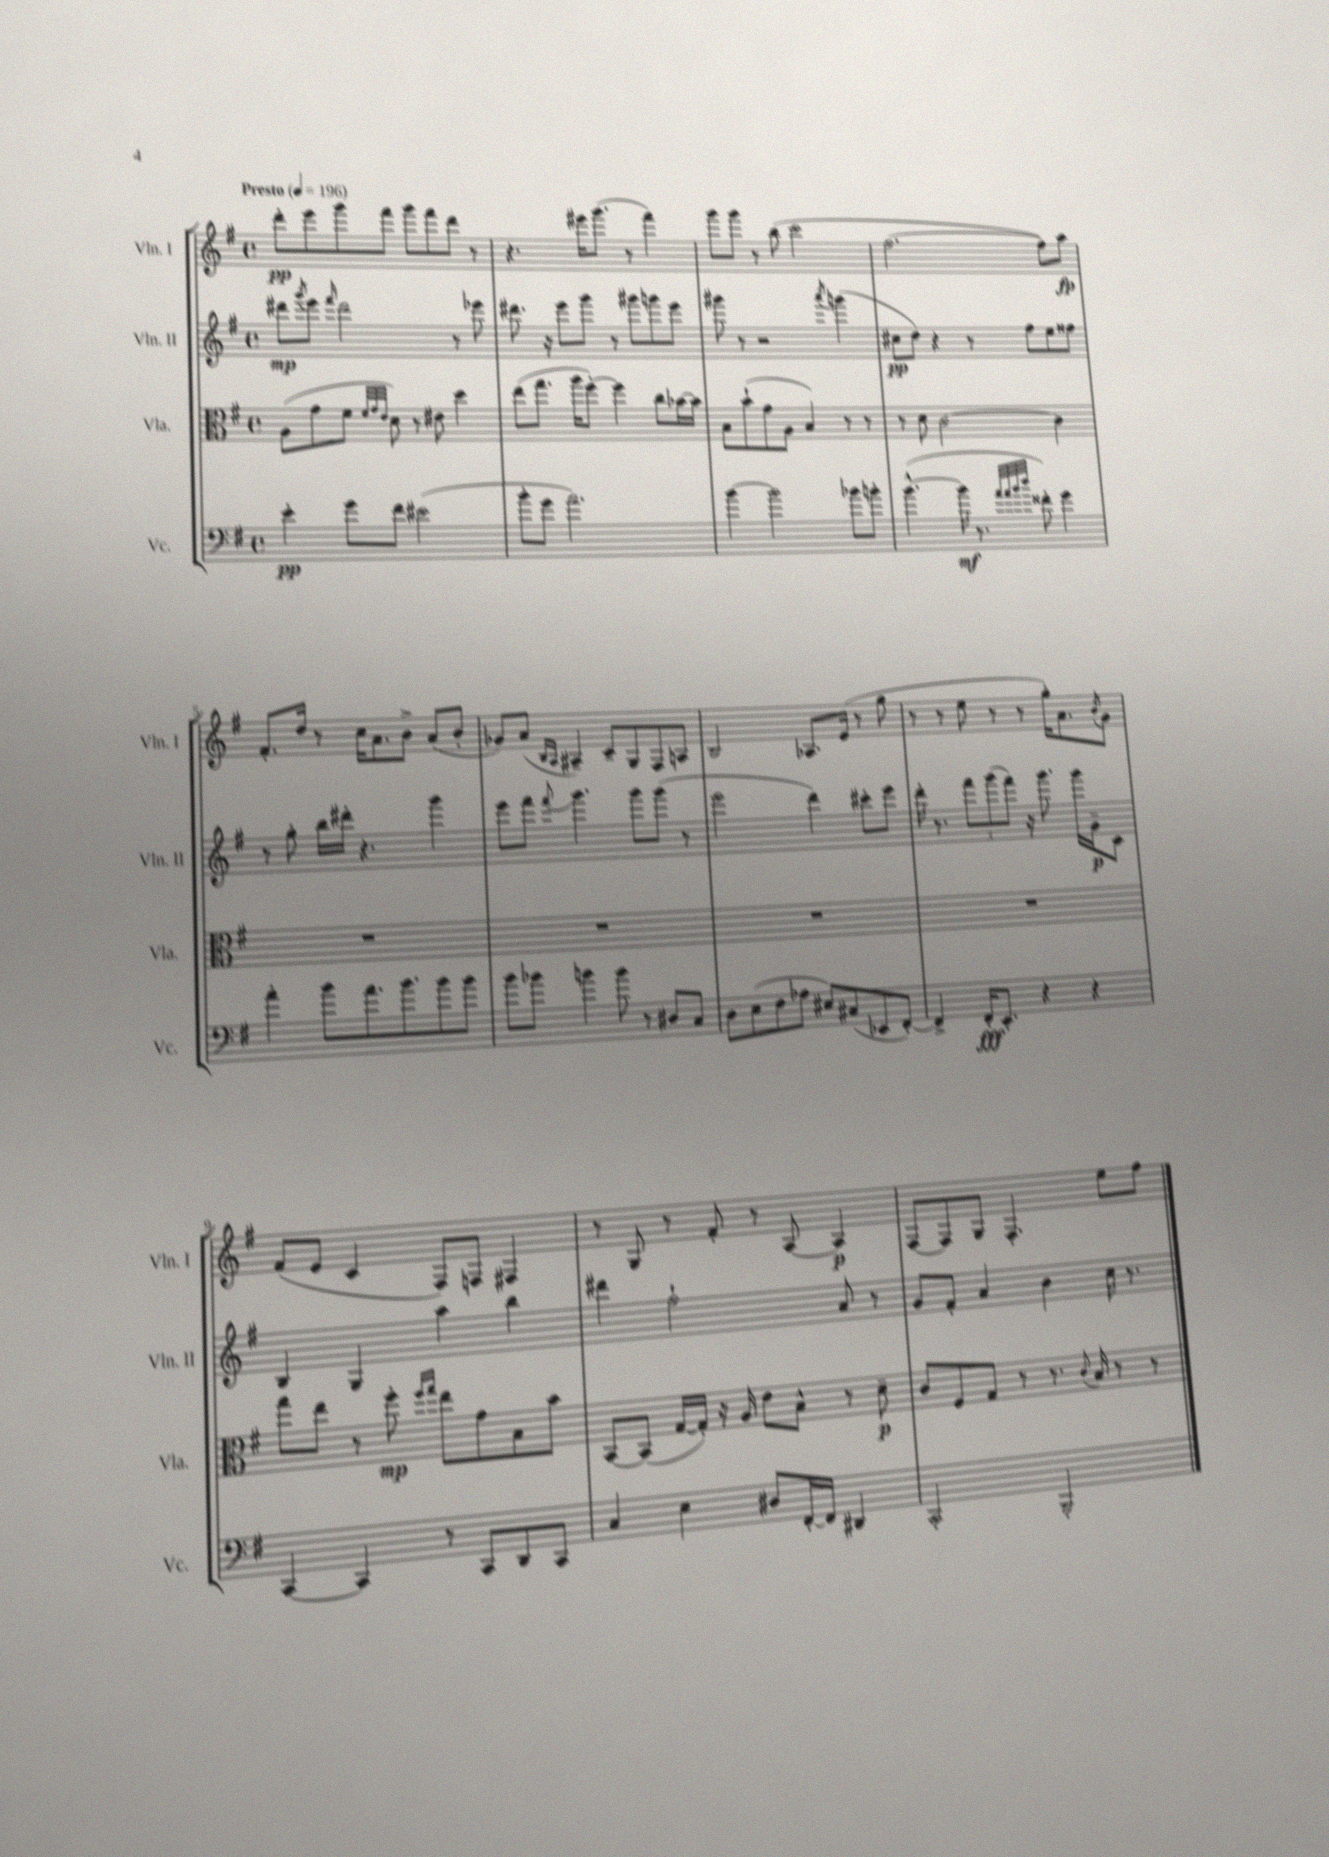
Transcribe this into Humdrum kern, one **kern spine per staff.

**kern	**kern	**kern	**kern
*staff4	*staff3	*staff2	*staff1
*clefF4	*clefC3	*clefG2	*clefG2
*k[f#]	*k[f#]	*k[f#]	*k[f#]
*M4/4	*M4/4	*M4/4	*M4/4
*met(c)	*met(c)	*met(c)	*met(c)
*MM196	*MM196	*MM196	*MM196
4e'	(8A	8ddd#	8ddd'
.	.	8qggg	.
.	8g	8eee	8eee
.	.	16qqfff#	.
8g	8f#	2ddd#	8ggg
.	32qqf#	.	.
.	32qqg	.	.
.	32qqe	.	.
8f#	8d)	.	8fff#
(2e#	8r	.	8ggg
.	8e#	.	8fff#
.	4dd	8r	8ddd
.	.	8eee-	8r
=	=	=	=
8b'	(8ee	8.ddd#	4.r
8g	8.gg	.	.
.	.	16r	.
2.a)	.	8eee	.
.	16aa	.	.
.	[8ff#')	8ggg	16eee#
.	.	.	(8.ggg
.	4ff#]	8r	.
.	.	8ggg#	8r
.	8cc	8ggg	4fff#)
.	[16b-	8eee	.
.	16b-]	.	.
=	=	=	=
[4b	8B	8ggg#	8ggg
.	(8b`	8r	8ggg
2b]	8g	2r	8r
.	8A	.	(8bb
.	4B)	.	2ccc
.	.	8qaaa	.
8b-	8r	(4ggg	.
8b'	8r	.	.
=	=	=	=
([4.b^^	8r	8cc#	[2.ff#
.	8d	8dd)	.
.	[2c	4r	.
16b]	.	.	.
8.r	.	.	.
.	.	8r	.
32qqa	.	.	.
32qqa	.	.	.
32qqb	.	.	.
32qqdd	.	.	.
8f##')	.	8ff#	.
4g	4c]	8ee	8ff#])
.	.	8ff##	8aa
=	=	=	=
4a'	1r	8r	8.f#'
.	.	8gg'	.
.	.	.	16dd
8b	.	16bb	8r
.	.	16ddd#'	.
8.a	.	4.r	16cc
.	.	.	8.a
8.b	.	.	.
.	.	.	8b^
8b	.	4ggg	(8a
8b	.	.	8b'
=	=	=	=
8b	1r	8eee	8g-)
8b-	.	8fff#	(8a
.	.	.	16qqB
.	.	8qqfff#	16qqA
4b	.	4.ggg	4A#~)
8b	.	.	8c~
8r	.	8ggg	8G
8D#	.	(8ggg	8F#
8C	.	8r	8A
=	=	=	=
8D	1r	2eee	2B
(8E	.	.	.
8F#	.	.	.
8A-	.	.	.
8E#)	.	4ddd)	8.A-
(8C#	.	.	.
.	.	.	(16e
8EE-	.	8ccc#'	8r
[8FF#')	.	8eee	8gg
=	=	=	=
4FF#^]	1r	16ddd'	8r
.	.	8.r	.
.	.	.	8r
16FF#'	.	12fff#	8ee
8.EE'	.	.	.
.	.	(12ggg	.
.	.	.	8r
.	.	12fff#)	.
4r	.	16r	8r
.	.	8.ggg	.
.	.	.	16gg')
.	.	.	8.a
4r	.	16ggg	.
.	.	16g~	.
.	.	.	8qb
.	.	8c	8g
=	=	=	=
[4CC	8gg	4B	(8f#
.	8ee	.	8e
4CC]	8r	4G	4c
.	8ff#'	.	.
.	16qqff#	.	.
.	16qqgg	.	.
8r	8ee	4aa	8F#)
8CC	8g	.	8F
8DD	8B	4bb	4F#
8CC	8b	.	.
=	=	=	=
4C	[8BB	4ddd#	8r
.	(8BB]	.	8G
4E	[16G	2ff#`	8r
.	16G'])	.	.
.	16r	.	8f#'
.	16A	.	.
8D#	8e	.	8r
[16FF#'	8B^^	.	[8A
16FF#]	.	.	.
4DD#	8r	8a	4A]
.	8d~	8r	.
=	=	=	=
2CC'	8c	8g	[8F#
.	8F#	8f#'	8F#]
.	8G	4a	8G
.	8r	.	4.F#'
2BBB'	8.r	4b	.
.	8qqc	.	.
.	16B	.	.
.	8r	16cc	8ee
.	.	8.r	.
.	8r	.	8ff#
==	==	==	==
*-	*-	*-	*-
